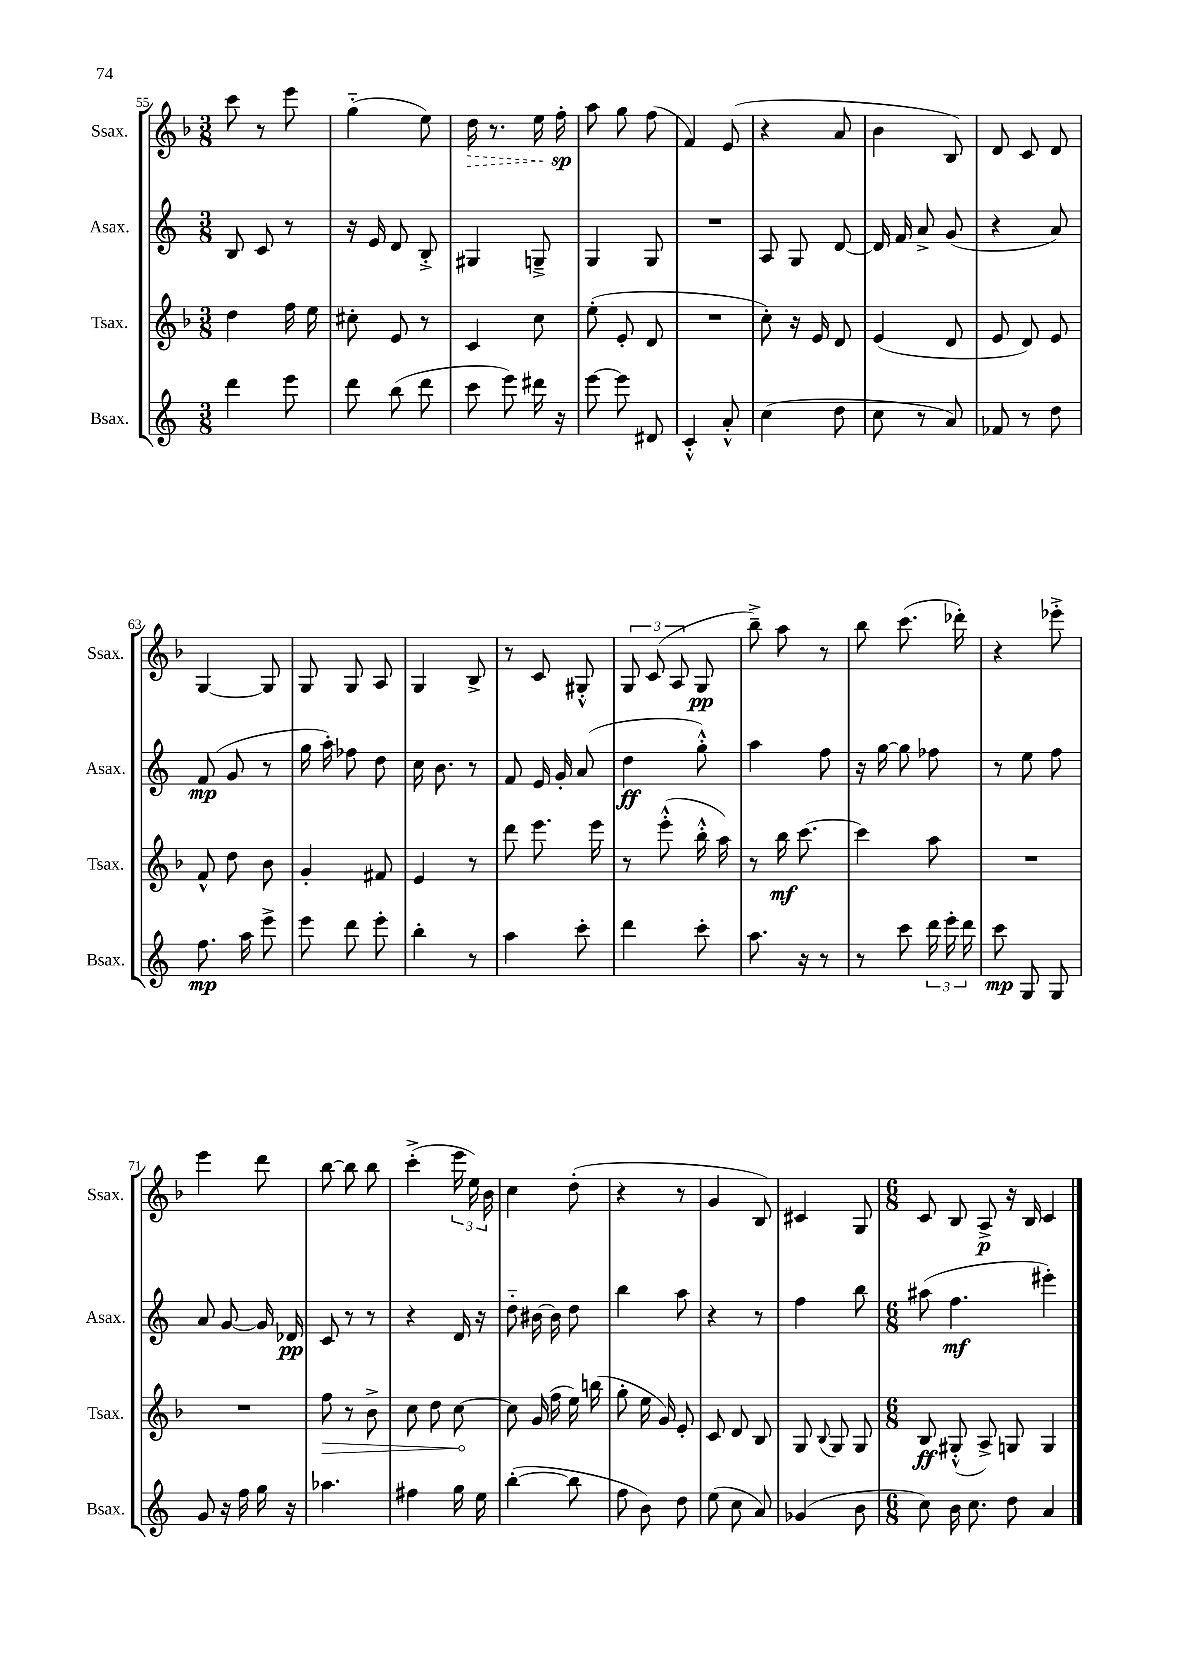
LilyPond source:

<<
\new StaffGroup <<
\new Staff = "s0" \with { instrumentName = "Ssax." shortInstrumentName = "Ssax." } {
    \clef treble \key f \major \numericTimeSignature \time 3/8
    \autoBeamOff c'''8 r8 e'''8 |
    g''4-_( e''8) |
    \once \override Hairpin.style = #'dashed-line d''16\> r8. e''16 f''16-.\sp\! |
    a''8 g''8 f''8( |
    f'4) e'8( |
    r4 a'8 |
    bes'4 bes8) |
    d'8 c'8 d'8 |
    g4~ g8 |
    g8 g8 a8 |
    g4 bes8-> |
    r8 c'8 gis8-.-^ |
    \tuplet 3/2 { g8 c'8( a8 } g8\pp |
    bes''8--->) a''8 r8 |
    bes''8 c'''8.( des'''16-.) |
    r4 ees'''8-.-> |
    e'''4 d'''8 |
    bes''8~ bes''8 bes''8 |
    c'''4-.->( \tuplet 3/2 { e'''16 e''16) bes'16 } |
    c''4 d''8-.( |
    r4 r8 |
    g'4 bes8) |
    cis'4 g8 |
    \numericTimeSignature \time 6/8 c'8 bes8 a8->\p r16 bes16 c'4 \bar "|." |
}
\new Staff = "s1" \with { instrumentName = "Asax." shortInstrumentName = "Asax." } {
    \clef treble \key c \major \numericTimeSignature \time 3/8
    \autoBeamOff b8 c'8 r8 |
    r16 e'16 d'8 b8-.-> |
    gis4 g8---> |
    g4 g8 |
    R4. |
    a8 g8 d'8~ |
    d'16 f'16 a'8-> g'8( |
    r4 a'8) |
    f'8\mp( g'8 r8 |
    g''16 a''16-.) fes''8 d''8 |
    c''16 b'8. r8 |
    f'8 e'16 g'16-. a'8( |
    d''4\ff g''8-.-^) |
    a''4 f''8 |
    r16 g''16~ g''8 fes''8 |
    r8 e''8 f''8 |
    a'8 g'8~ g'16 des'16\pp |
    c'8 r8 r8 |
    r4 d'16 r16 |
    d''8-_ bis'16~ bis'16 d''8 |
    b''4 a''8 |
    r4 r8 |
    f''4 b''8 |
    \numericTimeSignature \time 6/8 ais''8( f''4.\mf eis'''4-.) \bar "|." |
}
\new Staff = "s2" \with { instrumentName = "Tsax." shortInstrumentName = "Tsax." } {
    \clef treble \key f \major \numericTimeSignature \time 3/8
    \autoBeamOff d''4 f''16 e''16 |
    cis''8-. e'8 r8 |
    c'4 c''8 |
    e''8-.( e'8-. d'8 |
    R4. |
    c''8-.) r16 e'16 d'8 |
    e'4( d'8 |
    e'8 d'8) e'8 |
    f'8-^ d''8 bes'8 |
    g'4-. fis'8 |
    e'4 r8 |
    d'''8 e'''8. e'''16 |
    r8 e'''8-.-^( bes''16-.-^ a''16) |
    r8 bes''16\mf c'''8.~ |
    c'''4 a''8 |
    R4. |
    R4. |
    \once \override Hairpin.circled-tip = ##t f''8\> r8 bes'8-> |
    c''8 d''8 c''8~\! |
    c''8 g'16( f''16 e''16) b''16( |
    g''8-. e''16 g'16) e'8-. |
    c'8 d'8 bes8 |
    g8 \appoggiatura { bes8 } g8 g8 |
    \numericTimeSignature \time 6/8 bes8\ff gis8-.-^( a8->) g8 g4 \bar "|." |
}
\new Staff = "s3" \with { instrumentName = "Bsax." shortInstrumentName = "Bsax." } {
    \clef treble \key c \major \numericTimeSignature \time 3/8
    \autoBeamOff d'''4 e'''8 |
    d'''8 b''8( d'''8 |
    c'''8 e'''8) dis'''16 r16 |
    e'''8~ e'''8 dis'8 |
    c'4-.-^ a'8-.-^ |
    c''4( d''8 |
    c''8 r8 a'8) |
    fes'8 r8 d''8 |
    f''8.\mp a''16 e'''8-> |
    e'''8 d'''8 e'''8-. |
    b''4-. r8 |
    a''4 c'''8-. |
    d'''4 c'''8-. |
    a''8. r16 r8 |
    r8 c'''8 \tuplet 3/2 { d'''16 e'''16-. d'''16 } |
    c'''8\mp g8 g8 |
    g'8 r16 f''16 g''16 r16 |
    aes''4. |
    fis''4 g''16 e''16 |
    b''4~-.( b''8 |
    f''8 b'8) d''8 |
    e''8( c''8 a'8) |
    ges'4( b'8 |
    \numericTimeSignature \time 6/8 c''8) b'16 c''8. d''8 a'4 \bar "|." |
}
>>
>>
\layout { \context { \Score currentBarNumber = #55 } }
